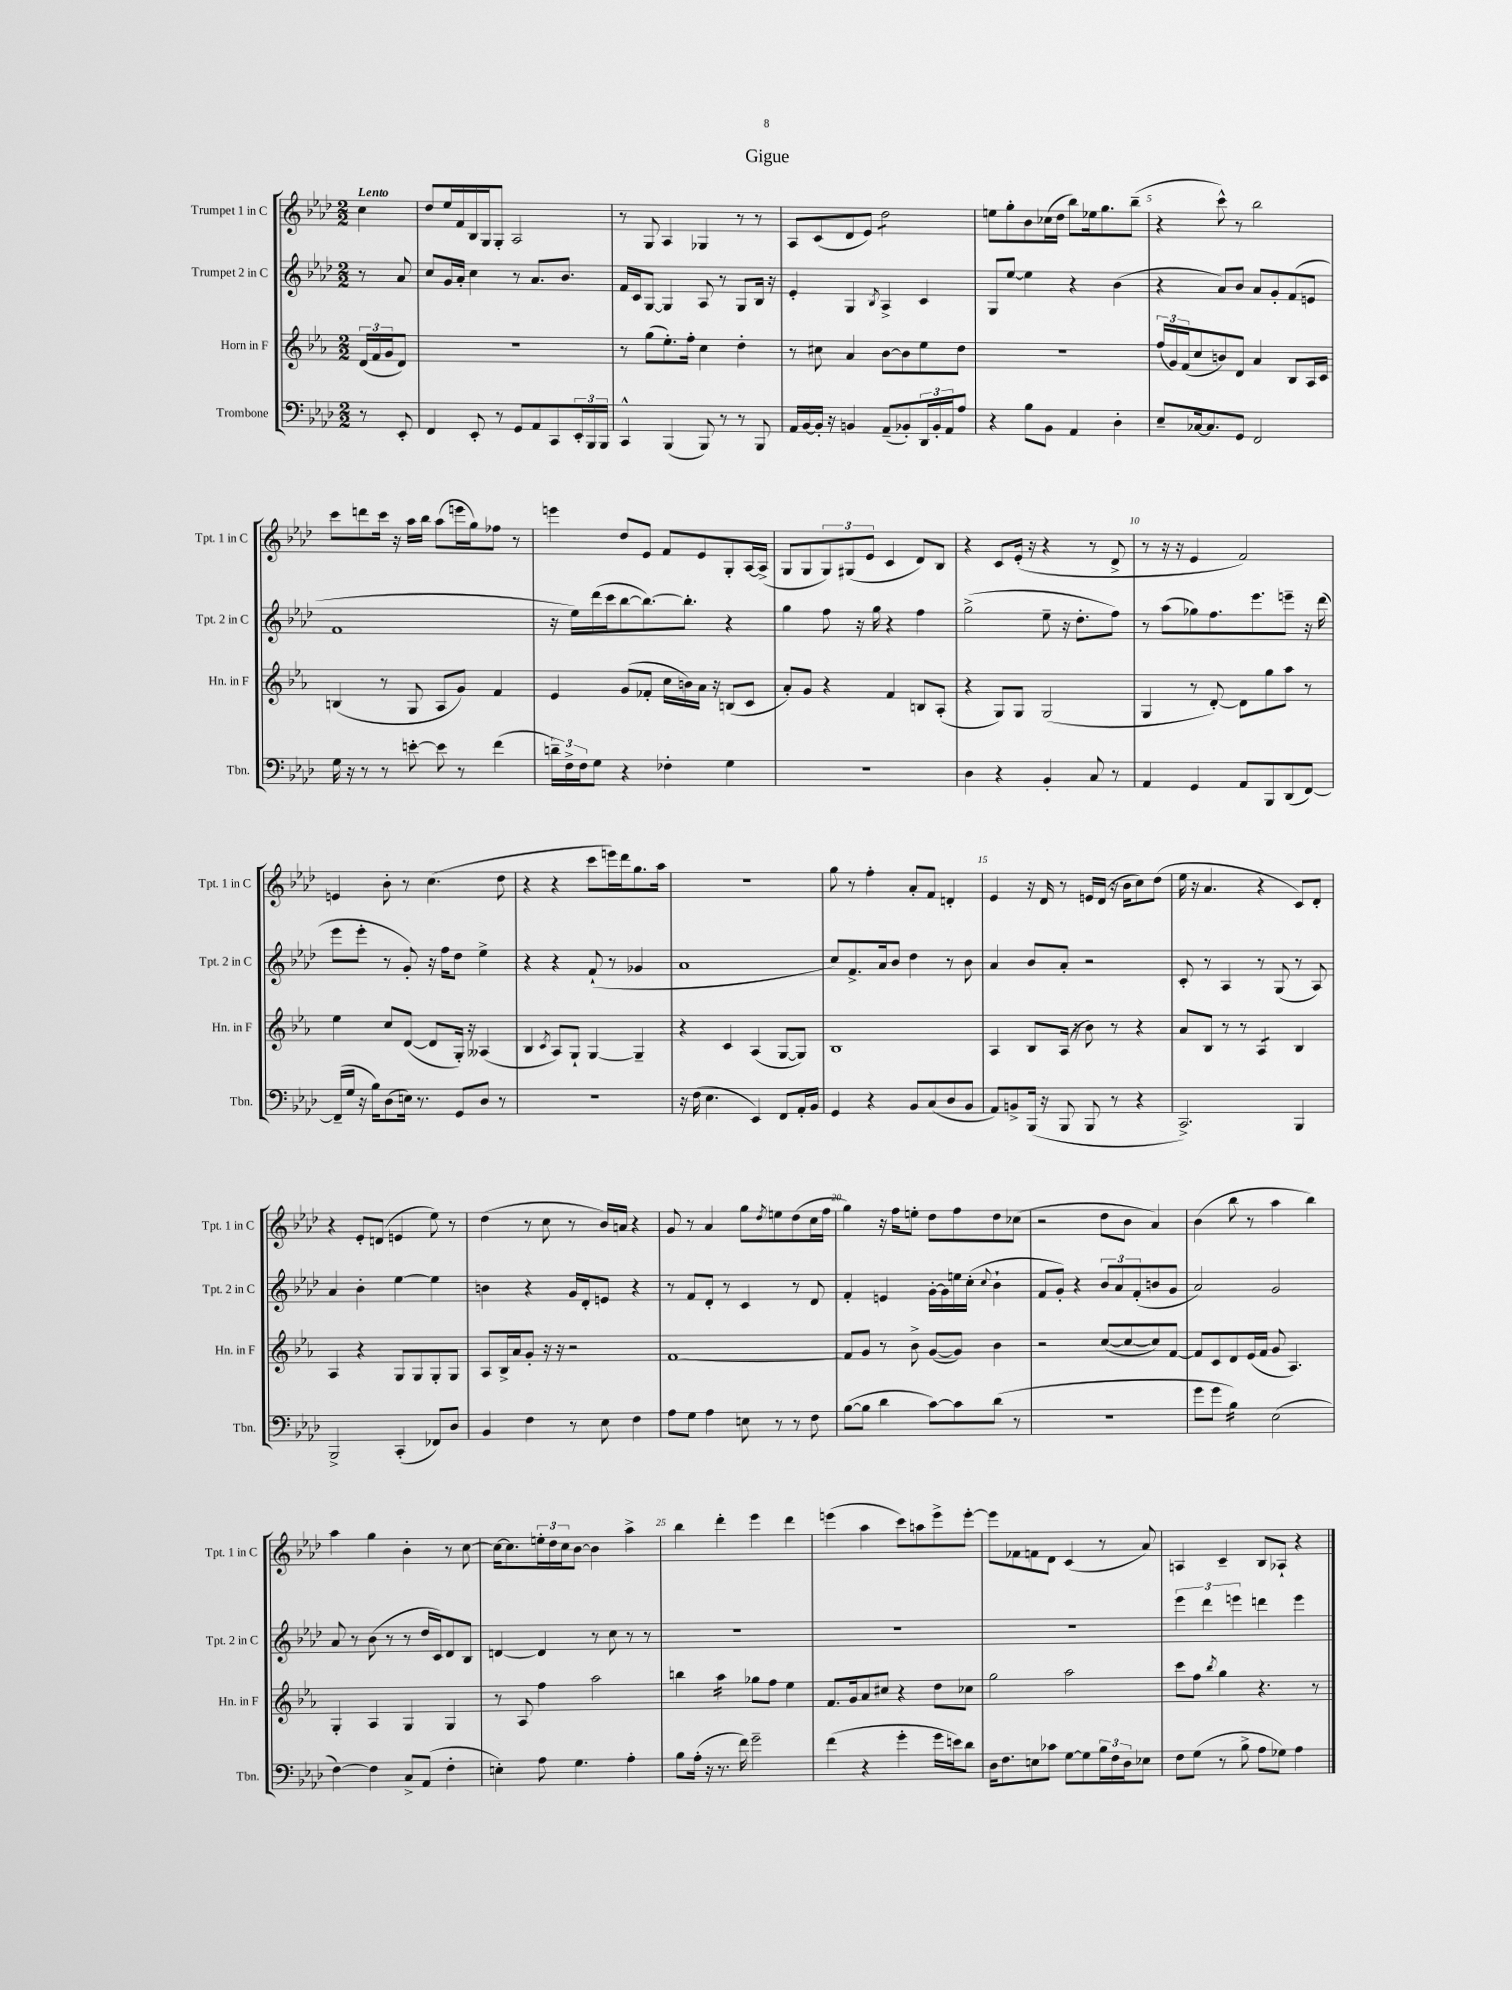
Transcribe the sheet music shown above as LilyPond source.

\header { title = "Gigue" }
<<
\new StaffGroup <<
\new Staff = "s0" \with { instrumentName = "Trumpet 1 in C" shortInstrumentName = "Tpt. 1 in C" } {
    \clef treble \key aes \major \numericTimeSignature \time 2/2 \partial 4 \tempo "Lento"
    c''4 |
    des''8 ees''16 f'16 bes16 g16 g8-. aes2 |
    r8 g8 aes4 ges4 r8 r8 |
    aes8 c'8( des'8 ees'8) des''2:8 |
    e''8 g''8-. bes'8 ces''16( des''16 bes''8) ees''16 g''8. bes''8--( |
    r4 c'''8-^) r8 bes''2 |
    c'''8 d'''8 c'''16 r16 aes''16 bes''16 aes''8( e'''16 g''16) fes''8 r8 |
    e'''4 des''8 ees'8 f'8 ees'8 g8-. aes16~ aes16->( |
    g8 g8 \tuplet 3/2 { g8) gis8( ees'8 } c'4 des'8) bes8 |
    r4 c'8 ees'16-.( r16 r4 r8 des'8-> |
    r8 r16 r16 ees'4 f'2) |
    e'4 bes'8-. r8 c''4.( des''8 |
    r4 r4 c'''8 e'''16) des'''16 g''8. aes''16 |
    R1 |
    g''8 r8 f''4-. aes'8-. f'8 d'4-. |
    ees'4 r16 des'16 r8 e'16 des'16( r16 bes'16 c''8) des''8( |
    ees''16 r16 aes'4. r4 c'8) des'8-. |
    r4 ees'8-. d'8( e'4 ees''8) r8 |
    des''4( r8 c''8 r8 bes'16) a'16 r4 |
    g'8 r8 aes'4 g''8 \acciaccatura { des''8 } e''8 des''8( c''16 f''16 |
    g''4) r16 f''16 e''8-. des''8 f''8 des''8 ces''8( |
    r2 des''8 bes'8 aes'4) |
    bes'4( bes''8 r8 aes''4 bes''4) |
    aes''4 g''4 bes'4-. r8 c''8~ |
    c''16~ c''8. \tuplet 3/2 { e''16-. des''16 c''16 } bes'8~ bes'4 aes''4-> |
    bes''4 des'''4-. ees'''4 des'''4 |
    e'''4( aes''4 c'''8) a''8 e'''8-> e'''8~-. |
    e'''8 fes'8 f'8 des'8 c'4( r8 aes'8) |
    a4 c'4-- bes8 aes8-! r4 \bar "|." |
}
\new Staff = "s1" \with { instrumentName = "Trumpet 2 in C" shortInstrumentName = "Tpt. 2 in C" } {
    \clef treble \key aes \major \numericTimeSignature \time 2/2 \partial 4
    r8 aes'8 |
    c''8 g'16 aes'16-. c''4 r8 aes'8. bes'8. |
    f'16 c'16 g8~ g4 aes8 r8 g8 bes16 r16 |
    ees'4-. g4 \acciaccatura { bes8 } aes4-> c'4 |
    g8 ees''8~ ees''4 r4 bes'4( |
    r4 aes'8) bes'8 aes'8 g'8-. f'8( e'8 |
    f'1 |
    r16 ees''16) des'''16( c'''16 bes''8~ bes''8.~) bes''8.-. r4 |
    g''4 f''8 r16 g''16 r4 f''4 |
    g''2->( ees''8-- r16 des''8.-. f''8) |
    r8 aes''8( ges''8) f''8. ees'''8. e'''8-- r16 des'''16( |
    ees'''8 ees'''8-. r8 g'8-.) r16 f''16 des''8 ees''4-> |
    r4 r4 f'8-!( r8 ges'4 |
    aes'1 |
    c''8) f'8.-> aes'16 bes'8 des''4 r8 bes'8 |
    aes'4 bes'8 aes'8-. r2 |
    c'8-. r8 aes4 r8 g8( r8 aes8) |
    aes'4 bes'4-. ees''4~ ees''4 |
    b'4 r4 g'16 des'16-. e'8 r4 |
    r8 f'8 des'8-. r8 c'4 r8 des'8 |
    f'4-. e'4 g'16~-. g'16 e''16 c''16-.( \appoggiatura { c''8 } bes'4-! |
    f'8 g'8-.) r4 \tuplet 3/2 { bes'8 aes'8 f'8-.( } b'8 g'8 |
    aes'2) g'2 |
    aes'8 r8 bes'8( r8 r8 des''16 c'16) des'8 bes8 |
    d'4~ d'4 r8 c''8 r8 r8 |
    R1 |
    R1 |
    R1 |
    \tuplet 3/2 { ees'''4 des'''4 e'''4 } d'''4 e'''4 \bar "|." |
}
\new Staff = "s2" \with { instrumentName = "Horn in F" shortInstrumentName = "Hn. in F" } {
    \clef treble \key ees \major \numericTimeSignature \time 2/2 \partial 4
    \tuplet 3/2 { d'16( f'16 g'16 } d'8) |
    R1 |
    r8 g''8( ees''8.-.) f''16-. c''4 d''4-. |
    r8 cis''8 aes'4 bes'8~ bes'8 ees''8 d''8 |
    R1 |
    \tuplet 3/2 { f''16( g'16) f'16( } c''8 b'8) d'8 aes'4 bes8 aes16 c'16 |
    b4( r8 g8 aes8 g'8) f'4 |
    ees'4 g'8( fes'8-. c''16 b'16) aes'16 r16 b8( c'8 |
    aes'8-.) g'8 r4 f'4 b8 aes8-.( |
    r4 g8) g8 g2( |
    g4 r8 d'8~-.) d'8 g''8 aes''8 r8 |
    ees''4 c''8 d'8~( d'8 g16-.) r16 aeses4( |
    bes4 \acciaccatura { c'8 } aes8) g8-! g4~ g4-- |
    r4 c'4 aes4( g8~ g8) |
    bes1 |
    aes4 bes8 aes16( r16 bes'8) r8 r4 |
    aes'8 bes8 r8 r8 aes4:8 bes4 |
    aes4 r4 g8 g8 g8-. g8 |
    aes8 bes16-> aes'16 g'8-. r16 r16 r2 |
    f'1~ |
    f'8 g'8 r8 bes'8-> g'8~( g'8) bes'4 |
    r2 c''8~( c''8~ c''8) f'8~ |
    f'8 c'8 d'8 ees'16( f'16 g'8 aes4.) |
    g4-. aes4 g4 g4 |
    r8 aes8 f''4 aes''2 |
    b''4 aes''4:16 ges''8 f''8 ees''4 |
    f'8. g'16 aes'8 cis''8 r4 d''8 ces''8 |
    g''2 aes''2 |
    c'''8 f''8 \acciaccatura { bes''8 } g''4 r4. r8 \bar "|." |
}
\new Staff = "s3" \with { instrumentName = "Trombone" shortInstrumentName = "Tbn." } {
    \clef bass \key aes \major \numericTimeSignature \time 2/2 \partial 4
    r8 ees,8-. |
    f,4 ees,8-. r8 g,8 aes,8 c,8 \tuplet 3/2 { ees,16-. bes,,16 bes,,16 } |
    c,4-^ bes,,4( bes,,8) r8 r8 bes,,8 |
    aes,16 bes,16~ bes,16-. r16 b,4 aes,8--( bes,8-.) \tuplet 3/2 { des,16 bes,16-. aes,16 } aes8 |
    r4 bes8 bes,8 aes,4 des4-. |
    ees8-- ces16~ ces8. g,8 f,2 |
    g16 r16 r8 r8 e'8~-. e'8 r8 f'4( |
    \tuplet 3/2 { d'16--) f16-> f16 } g8 r4 fes4-. g4 |
    r1 |
    des4 r4 bes,4-. c8 r8 |
    aes,4 g,4 aes,8 bes,,8 des,8( f,8~) |
    f,16--( g16 r16 bes16) des8( e16) r8. g,8 des8 r8 |
    R1 |
    r16 f16( ees4. ees,4) f,8 aes,16-. bes,16 |
    g,4 r4 bes,8 c8( des8 bes,8 |
    aes,8) b,8-> bes,,16( r16 bes,,8 bes,,8 r8 r4 |
    c,2.->) bes,,4 |
    bes,,2-> c,4-.( fes,8) des8 |
    bes,4 f4 r8 ees8 f4 |
    aes8 g8 aes4 e8 r8 r8 f8 |
    bes8~( bes8 des'4 c'8~) c'8 des'8( r8 |
    r1 |
    g'8 g'8 bes4:16) ees2( |
    f4~) f4 c8-> aes,8( f4-. |
    e4-.) aes8 g4. aes4-. |
    bes8 aes16-.( r16 r8. f'16) g'2-- |
    f'4( r4 g'4-. g'16 e'16) des'8 |
    des16 f8. e8 ces'8 g8~ g8 \tuplet 3/2 { bes16 f16 des16 } ees8 |
    f8 g8( r8 bes8-> aes8 ges8) aes4 \bar "|." |
}
>>
>>
\layout { \context { \Score \override BarNumber.break-visibility = ##(#f #t #t) barNumberVisibility = #(every-nth-bar-number-visible 5) } }
